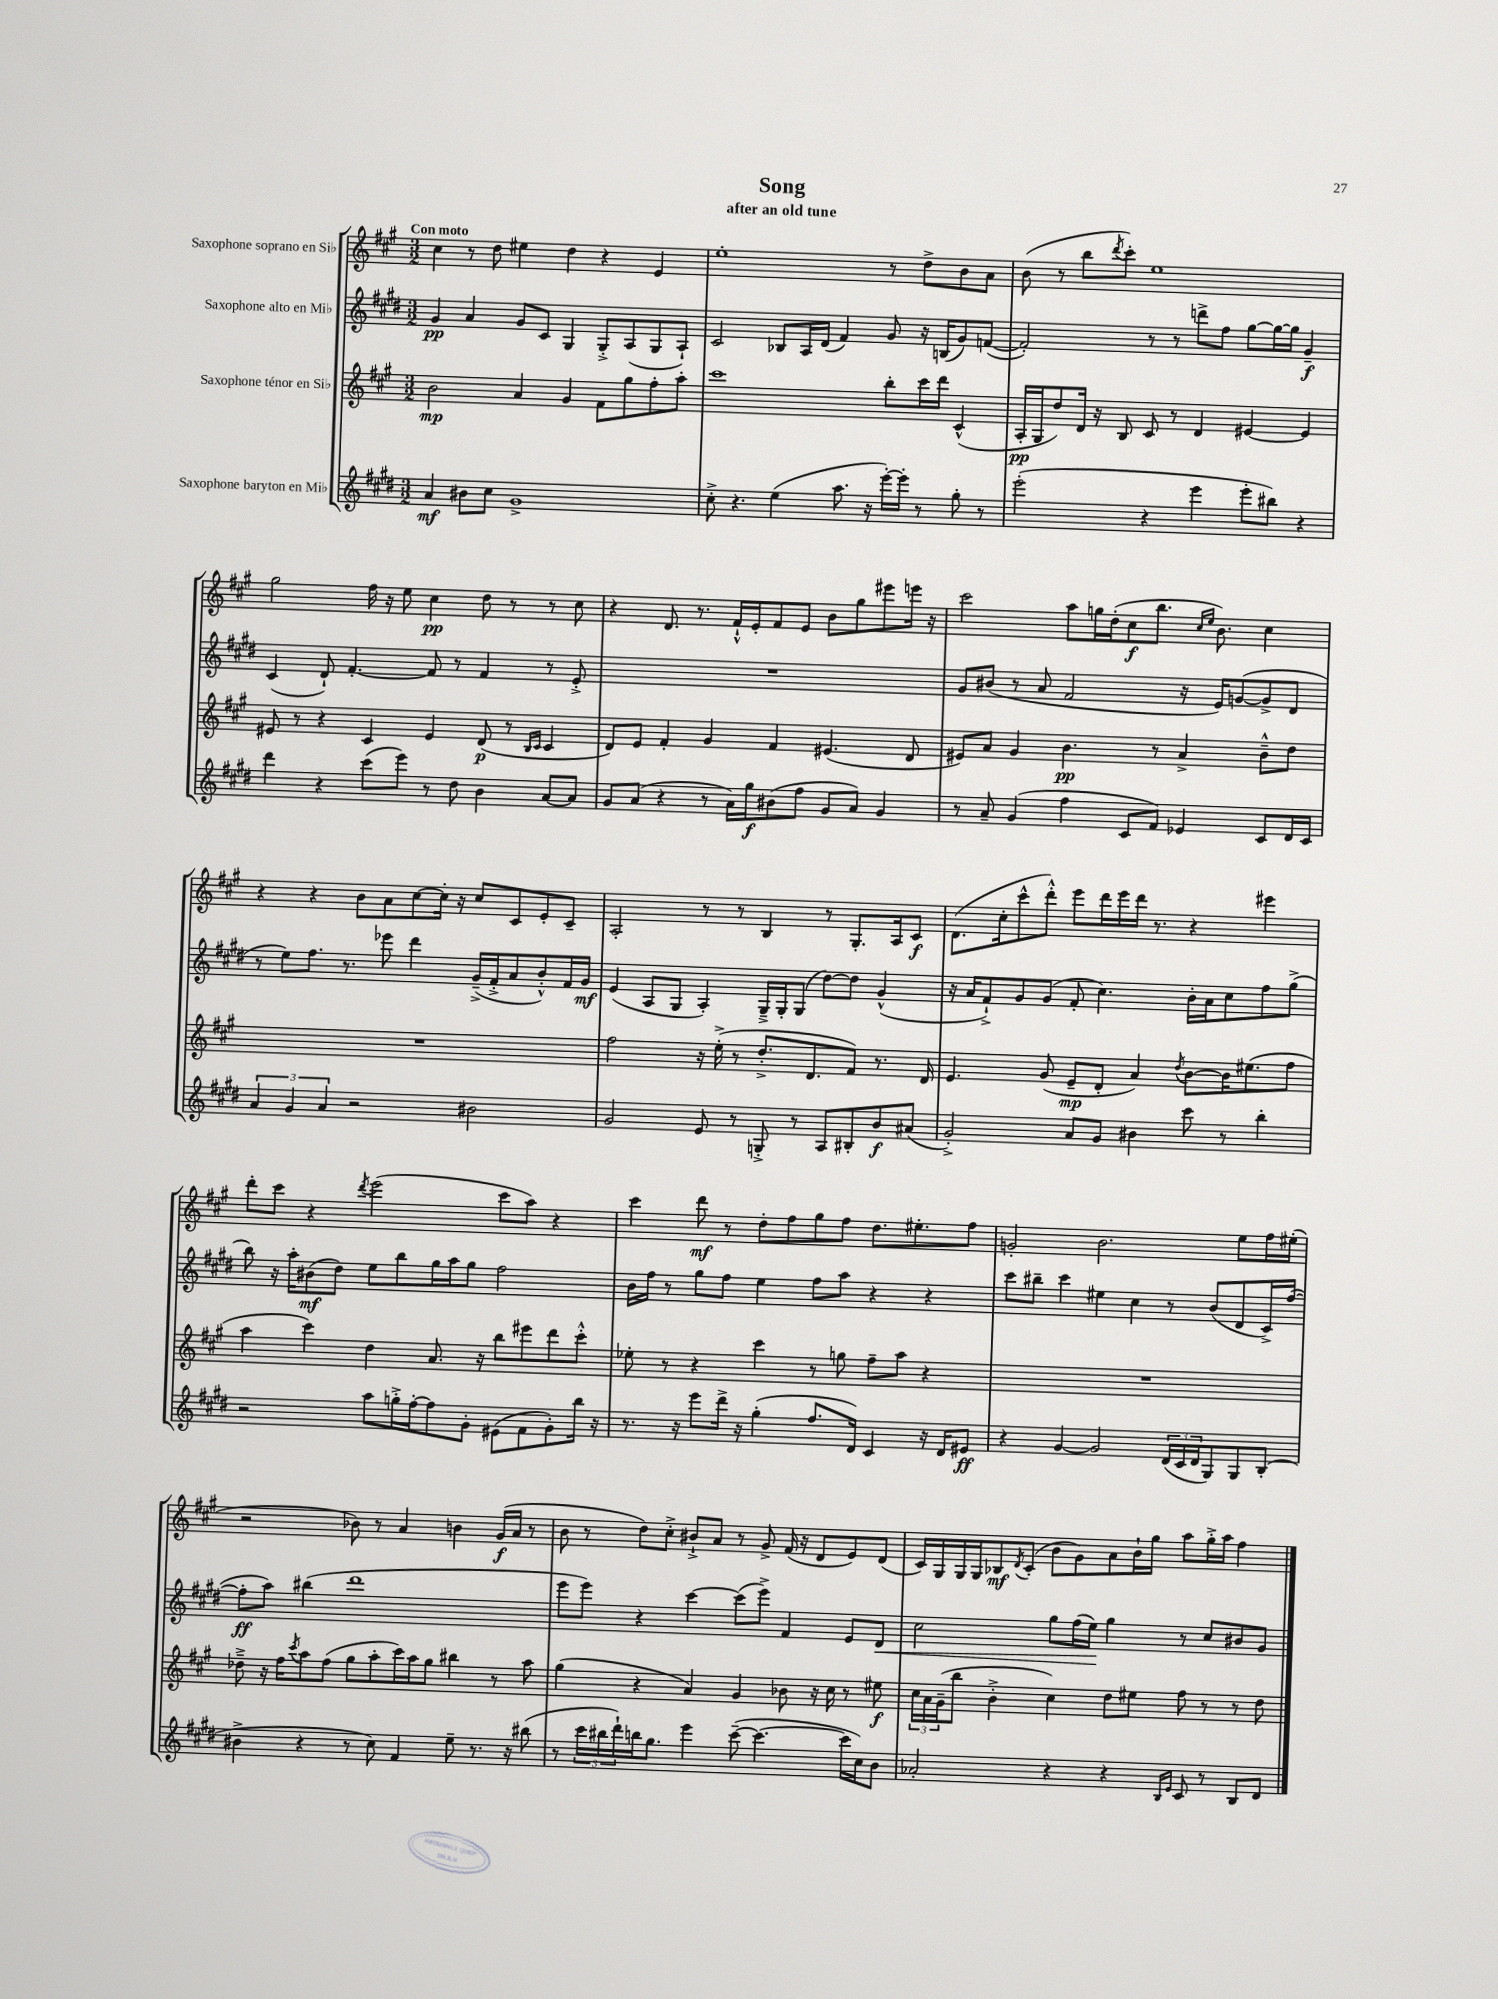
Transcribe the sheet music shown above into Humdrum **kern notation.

**kern	**dynam	**kern	**dynam	**kern	**dynam	**kern	**dynam
*part4	*part4	*part3	*part3	*part2	*part2	*part1	*part1
*staff4	*staff4	*staff3	*staff3	*staff2	*staff2	*staff1	*staff1
*I"Saxophone baryton en Mi♭	*	*I"Saxophone ténor en Si♭	*	*I"Saxophone alto en Mi♭	*	*I"Saxophone soprano en Si♭	*
*clefG2	*	*clefG2	*	*clefG2	*	*clefG2	*
*k[f#c#g#d#]	*	*k[f#c#g#]	*	*k[f#c#g#d#]	*	*k[f#c#g#]	*
*M3/2	*	*M3/2	*	*M3/2	*	*M3/2	*
=1	=1	=1	=1	=1	=1	=1	=1
!	!	!	!	!	!	!LO:TX:a:B:t=Con moto	!
4a/	mf	2b\	mp	4g#/	pp	4cc#\	.
8b#X\L	.	.	.	4a/	.	8r	.
8cc#\J	.	.	.	.	.	8dd\	.
1g#^	.	4a/	.	8g#/L	.	4ee#X\	.
.	.	.	.	8c#/J	.	.	.
.	.	4g#/	.	4G#/	.	4dd\	.
.	.	8f#\L	.	8G#'^/L	.	4r	.
.	.	8gg#\	.	(8A/	.	.	.
.	.	8ff#'\	.	8G#/	.	4e/	.
.	.	8aa'\J	.	8A`/J)	.	.	.
=2	=2	=2	=2	=2	=2	=2	=2
8cc#'^\	.	1ccc#	.	2c#/	.	1ee'	.
4.r	.	.	.	.	.	.	.
(4ee\	.	.	.	8B-X/L	.	.	.
.	.	.	.	16A/L	.	.	.
.	.	.	.	(16d#/JJ	.	.	.
8.aa\	.	.	.	4f#/)	.	.	.
16r	.	.	.	.	.	.	.
[16eee'\LL)	.	8bb'\L	.	8g#/	.	8r	.
16eee'\JJ]	.	.	.	.	.	.	.
8r	.	16ccc#\L	.	16r	.	8dd^\L	.
.	.	16ddd\JJ	.	(16Bn/KL	.	.	.
8gg#'\	.	(4c#^^/	.	8g#/)	.	8b\	.
8r	.	.	.	([8fn/J	.	8a\J	.
=3	=3	=3	=3	=3	=3	=3	=3
(2eee'\	.	16A'/LL	pp	2f'/])	.	(8b\	.
.	.	16G#/J	.	.	.	.	.
.	.	8dd/)	.	.	.	8r	.
.	.	16d/Jk	.	.	.	8bb\L	.
.	.	16r	.	.	.	.	.
.	.	.	.	.	.	8qddd/	.
.	.	8B/	.	.	.	8ccc#'\J)	.
4r	.	8c#/	.	8r	.	1ee	.
.	.	8r	.	8r	.	.	.
4eee\	.	4d/	.	8dddn^\L	.	.	.
.	.	.	.	8ff#\J	.	.	.
8eee'\L	.	[4e#X/	.	[8gg#\L	.	.	.
8bb#X\J)	.	.	.	16gg#\L_	.	.	.
.	.	.	.	16gg#\JJ]	.	.	.
4r	.	4e#/]	.	4g#~/	f	.	.
!!LO:LB:g=z
=4	=4	=4	=4	=4	=4	=4	=4
4ddd#\	.	8e#X/	.	(4c#/	.	2gg#\	.
.	.	8r	.	.	.	.	.
4r	.	4r	.	8d#`/)	.	.	.
.	.	.	.	[4.f#'/	.	.	.
(8ccc#\L	.	4c#/	.	.	.	16ff#\	.
.	.	.	.	.	.	16r	.
8eee\J)	.	.	.	.	.	8ee\	.
8r	.	4e#/	.	8f#/]	.	4cc#\	pp
8dd#\	.	.	.	8r	.	.	.
4b\	.	(8d/	p	4f#/	.	8dd\	.
.	.	8r	.	.	.	8r	.
.	.	16qqB/LL	.	.	.	.	.
.	.	16qqc#/JJ	.	.	.	.	.
[8a/L	.	4c#/	.	8r	.	8r	.
8a/J]	.	.	.	8e'^/	.	8cc#\	.
=5	=5	=5	=5	=5	=5	=5	=5
8g#/L	.	8d/L)	.	1.r	.	4r	.
(8a/J	.	8e/J	.	.	.	.	.
4r	.	4f#'/	.	.	.	8.d/	.
.	.	.	.	.	.	8.r	.
8r	.	4g#/	.	.	.	.	.
16a\LL)	.	.	.	.	.	16f#`^^/LL	.
16gg#\J	f	.	.	.	.	16e'/J	.
(8b#X\	.	4f#/	.	.	.	8f#/	.
8ff#\J	.	.	.	.	.	8e/J	.
8g#/L	.	(4.e#X/	.	.	.	8b\L	.
8a/J)	.	.	.	.	.	8gg#\	.
4g#/	.	.	.	.	.	8eee#X\	.
.	.	8d/	.	.	.	16eeen\Jk	.
.	.	.	.	.	.	16r	.
=6	=6	=6	=6	=6	=6	=6	=6
8r	.	8e#X/L)	.	8g#/L	.	2ccc#\	.
8a~/	.	8a/J	.	(8b#X/J	.	.	.
(4g#/	.	4g#/	.	8r	.	.	.
.	.	.	.	8a/	.	.	.
4ff#\	.	4.b\	pp	2f#/	.	8aa\L	.
.	.	.	.	.	.	16ggn\L	.
.	.	.	.	.	.	(16dd'\J	.
8c#/L	.	.	.	.	.	8cc#\	f
8f#/J)	.	8r	.	.	.	8.bb\J	.
4e-X/	.	4a^/	.	16r	.	.	.
.	.	.	.	.	.	16qqcc#/LL	.
.	.	.	.	.	.	16qqee/JJ	.
.	.	.	.	16e/KL)	.	8.b\)	.
.	.	.	.	([8gn/	.	.	.
8c#/L	.	8b~^^\L	.	8g^/]	.	4cc#\	.
16d#/L	.	8dd\J	.	8d#/J	.	.	.
16c#/JJ	.	.	.	.	.	.	.
!!LO:LB:g=z
=7	=7	=7	=7	=7	=7	=7	=7
6a/	.	1.r	.	8r	.	4r	.
.	.	.	.	8ee\L)	.	.	.
6g#/	.	.	.	.	.	.	.
.	.	.	.	8.ff#\J	.	4r	.
6a/	.	.	.	.	.	.	.
.	.	.	.	8.r	.	.	.
2r	.	.	.	.	.	8b\L	.
.	.	.	.	8eee-X\	.	8a\	.
.	.	.	.	4ddd#\	.	[8cc#\	.
.	.	.	.	.	.	16cc#'\Jk]	.
.	.	.	.	.	.	16r	.
2b#X\	.	.	.	(16g#~^/LL	.	8cc#/L	.
.	.	.	.	16f#'^/J	.	.	.
.	.	.	.	8a/	.	8c#/	.
.	.	.	.	8b'^^/)	.	8e'/	.
.	.	.	.	16f#/L	.	8c#~/J	.
.	.	.	.	16g#/JJ	mf	.	.
=8	=8	=8	=8	=8	=8	=8	=8
2g#/	.	2ff#\	.	(4e/	.	2A'/	.
.	.	.	.	8A/L	.	.	.
.	.	.	.	8G#/J	.	.	.
8e/	.	16r	.	4A'/)	.	8r	.
.	.	(16ee'^\	.	.	.	.	.
8r	.	8r	.	.	.	8r	.
8Gn'^/	.	8.dd'^/L	.	16G#~^/LL	.	4B/	.
.	.	.	.	16G#'/J	.	.	.
8r	.	.	.	(8G#/J	.	.	.
.	.	8.d/	.	.	.	.	.
8A/L	.	.	.	[8dd#\L)	.	8r	.
8B#X'/	.	8f#/J)	.	8dd#\J]	.	8.G#'/L	.
8b/	f	8.r	.	(4g#^^/	.	.	.
.	.	.	.	.	.	16A/k	.
(8a#X/J	.	.	.	.	.	8c#/J	f
.	.	16d/	.	.	.	.	.
=9	=9	=9	=9	=9	=9	=9	=9
2g#'^/)	.	4.e/	.	16r	.	(8.d\L	.
.	.	.	.	16a/KL	.	.	.
.	.	.	.	8f#`^/)	.	.	.
.	.	.	.	.	.	16cc#'\k	.
.	.	.	.	8g#/	.	8ccc#^^\	.
.	.	(8g#/	.	(8g#/J	.	8ddd'^^\J)	.
8a/L	.	8e~/L	mp	8f#'/	.	8eee\L	.
8g#/J	.	8d'/J	.	4.cc#\)	.	16ddd\L	.
.	.	.	.	.	.	16eee\	.
4b#X\	.	4a/)	.	.	.	16ddd\JJ	.
.	.	.	.	.	.	8.r	.
.	.	8qdd/	.	.	.	.	.
8ccc#\	.	[8b\L	.	16b'\LL	.	4r	.
.	.	.	.	16a\J	.	.	.
8r	.	16b\K]	.	8cc#\	.	.	.
.	.	(8.ee#X\	.	.	.	.	.
4bb'\	.	.	.	8ff#\	.	4eee#X\	.
.	.	8ff#\J	.	(8gg#^\J	.	.	.
!!LO:LB:g=z
=10	=10	=10	=10	=10	=10	=10	=10
2r	.	4aa\	.	8bb\)	.	8ddd'\L	.
.	.	.	.	16r	.	8ccc#\J	.
.	.	.	.	16aa'\KL	.	.	.
.	.	4ccc#\)	.	(8b#X\	mf	4r	.
.	.	.	.	8dd#\J)	.	.	.
.	.	.	.	.	.	8qddd/	.
8aa\L	.	4dd\	.	8ee\L	.	(2eee\	.
16ggn'^\L	.	.	.	8bb\	.	.	.
[16ff#'\J	.	.	.	.	.	.	.
8ff#\]	.	8.a/	.	16gg#\L	.	.	.
.	.	.	.	16aa\J	.	.	.
8g#'\J	.	.	.	8gg#\J	.	.	.
.	.	16r	.	.	.	.	.
(8e#X\L	.	8bb\L	.	2ff#\	.	8ccc#\L	.
8f#\	.	8eee#X\	.	.	.	8aa\J)	.
8g#'\)	.	8ddd\	.	.	.	4r	.
16bb\Jk	.	8ccc#'^^\J	.	.	.	.	.
16r	.	.	.	.	.	.	.
=11	=11	=11	=11	=11	=11	=11	=11
8.r	.	8ee-X'\	.	16b\LL	.	4ccc#\	.
.	.	.	.	16ff#\JJ	.	.	.
.	.	8r	.	8r	.	.	.
16r	.	.	.	.	.	.	.
8eee\L	.	4r	.	8gg#\L	.	8ddd\	mf
16ddd#^\Jk	.	.	.	8ff#\J	.	8r	.
16r	.	.	.	.	.	.	.
(4gg#'\	.	4ccc#\	.	4ee\	.	8dd'\L	.
.	.	.	.	.	.	8ff#\	.
8.ff#/L	.	8r	.	8ff#\L	.	8gg#\	.
.	.	8ggn\	.	8aa\J	.	8ff#\J	.
16d#/Jk)	.	.	.	.	.	.	.
4c#/	.	8ff#~\L	.	4r	.	8.dd\L	.
.	.	8aa\J	.	.	.	.	.
.	.	.	.	.	.	8.ee#X'\	.
16r	.	4r	.	4r	.	.	.
16d#/KL	.	.	.	.	.	.	.
8e#X/J	ff	.	.	.	.	8ff#\J	.
=12	=12	=12	=12	=12	=12	=12	=12
4r	.	1.r	.	8ccc#\L	.	2gn'/	.
.	.	.	.	8bb#X~\J	.	.	.
[4g#/	.	.	.	4ccc#\	.	.	.
2g#/]	.	.	.	4ee#X\	.	2.b\	.
.	.	.	.	4cc#\	.	.	.
(24d#/LL	.	.	.	8r	.	.	.
24c#/	.	.	.	.	.	.	.
24d#/J	.	.	.	.	.	.	.
8G#/)	.	.	.	(8b/L	.	.	.
8G#/	.	.	.	8d#/	.	8ee\L	.
(8B'/J	.	.	.	16c#^/L)	.	16ff#\L	.
.	.	.	.	([16ff#/JJ	.	(16ee#X'\JJ	.
!!LO:LB:g=z
=13	=13	=13	=13	=13	=13	=13	=13
4b#X^\	.	8dd-X~^\	.	8ff#'\L]	ff	2r	.
.	.	16r	.	8aa\J)	.	.	.
.	.	16ff#\KL	.	.	.	.	.
.	.	8qccc#/	.	.	.	.	.
4r	.	8aa\	.	(4bb#X\	.	.	.
.	.	(8ff#\J	.	.	.	.	.
8r	.	8gg#\L	.	1ddd#	.	8b-X\)	.
8cc#\)	.	8aa'\	.	.	.	8r	.
4f#/	.	16ccc#\L)	.	.	.	4a/	.
.	.	16aa\J	.	.	.	.	.
.	.	8gg#\J	.	.	.	.	.
8ee~\	.	4bb#X\	.	.	.	4bn\	.
8.r	.	.	.	.	.	.	.
.	.	8r	.	.	.	(16g#/LL	f
16r	.	.	.	.	.	16a/JJ	.
(8bb#X\	.	8aa\	.	.	.	8r	.
=14	=14	=14	=14	=14	=14	=14	=14
8r	.	(4gg#\	.	8eee\L	.	8b\	.
24ccc#\LL	.	.	.	8eee\J)	.	8r	.
24bb#X\	.	.	.	.	.	.	.
24ddd#`\)	.	.	.	.	.	.	.
16bbn\J	.	4r	.	4r	.	8dd\L)	.
8.gg#\J	.	.	.	.	.	.	.
.	.	.	.	.	.	8cc#'^\J	.
4eee\	.	4a/)	.	[4ccc#\	.	8b#X`^/L	.
.	.	.	.	.	.	8a/J	.
([8ccc#~\	.	4g#/	.	(8ccc#\L]	.	8r	.
4.ccc#\_	.	.	.	8eee^\J)	.	8g#^/	.
.	.	8b-X\	.	4f#/	.	(16f#/	.
.	.	.	.	.	.	16r	.
.	.	16r	.	.	.	8d/L	.
.	.	16cc#\	.	.	.	.	.
16ccc#\LL]	.	8r	.	8e/L	.	8e/)	.
16cc#\J)	.	.	.	.	.	.	.
!	!	!	!	!	!LO:HP:b	!	!
8b\J	.	8ee#X\	f	8d#/J	<	(8d/J	.
=15	=15	=15	=15	=15	=15	=15	=15
2a-X'/	.	24cc#\LL	.	2cc#\	.	16c#/LL)	.
.	.	24a\	.	.	.	.	.
.	.	.	.	.	.	16G#/	.
.	.	(24g#~\J	.	.	.	.	.
.	.	8bb\J	.	.	.	16G#/	.
.	.	.	.	.	.	16G#/J	.
.	.	4b'^\	.	.	.	8B-X/	mf
.	.	.	.	.	.	8qd/	.
.	.	.	.	.	.	(8c#'/J	.
4r	.	4cc#\)	.	8gg#\L	.	8b\L	.
.	.	.	.	(16ff#\L	.	8g#\)	.
.	.	.	.	16ee\JJ)	.	.	.
4r	.	8dd\L	.	4gg#\	[	8a\	.
.	.	8ee#X\J	.	.	.	16b`\L	.
.	.	.	.	.	.	16gg#\JJ	.
16qqB/LL	.	.	.	.	.	.	.
16qqe/JJ	.	.	.	.	.	.	.
8c#/	.	8ff#\	.	8r	.	8aa\L	.
8r	.	8r	.	8cc#/L	.	16gg#'^\L	.
.	.	.	.	.	.	16aa\JJ	.
8B/L	.	8r	.	8b#X/	.	4ff#\	.
8d#/J	.	8dd\	.	8g#/J	.	.	.
==	==	==	==	==	==	==	==
*-	*-	*-	*-	*-	*-	*-	*-
